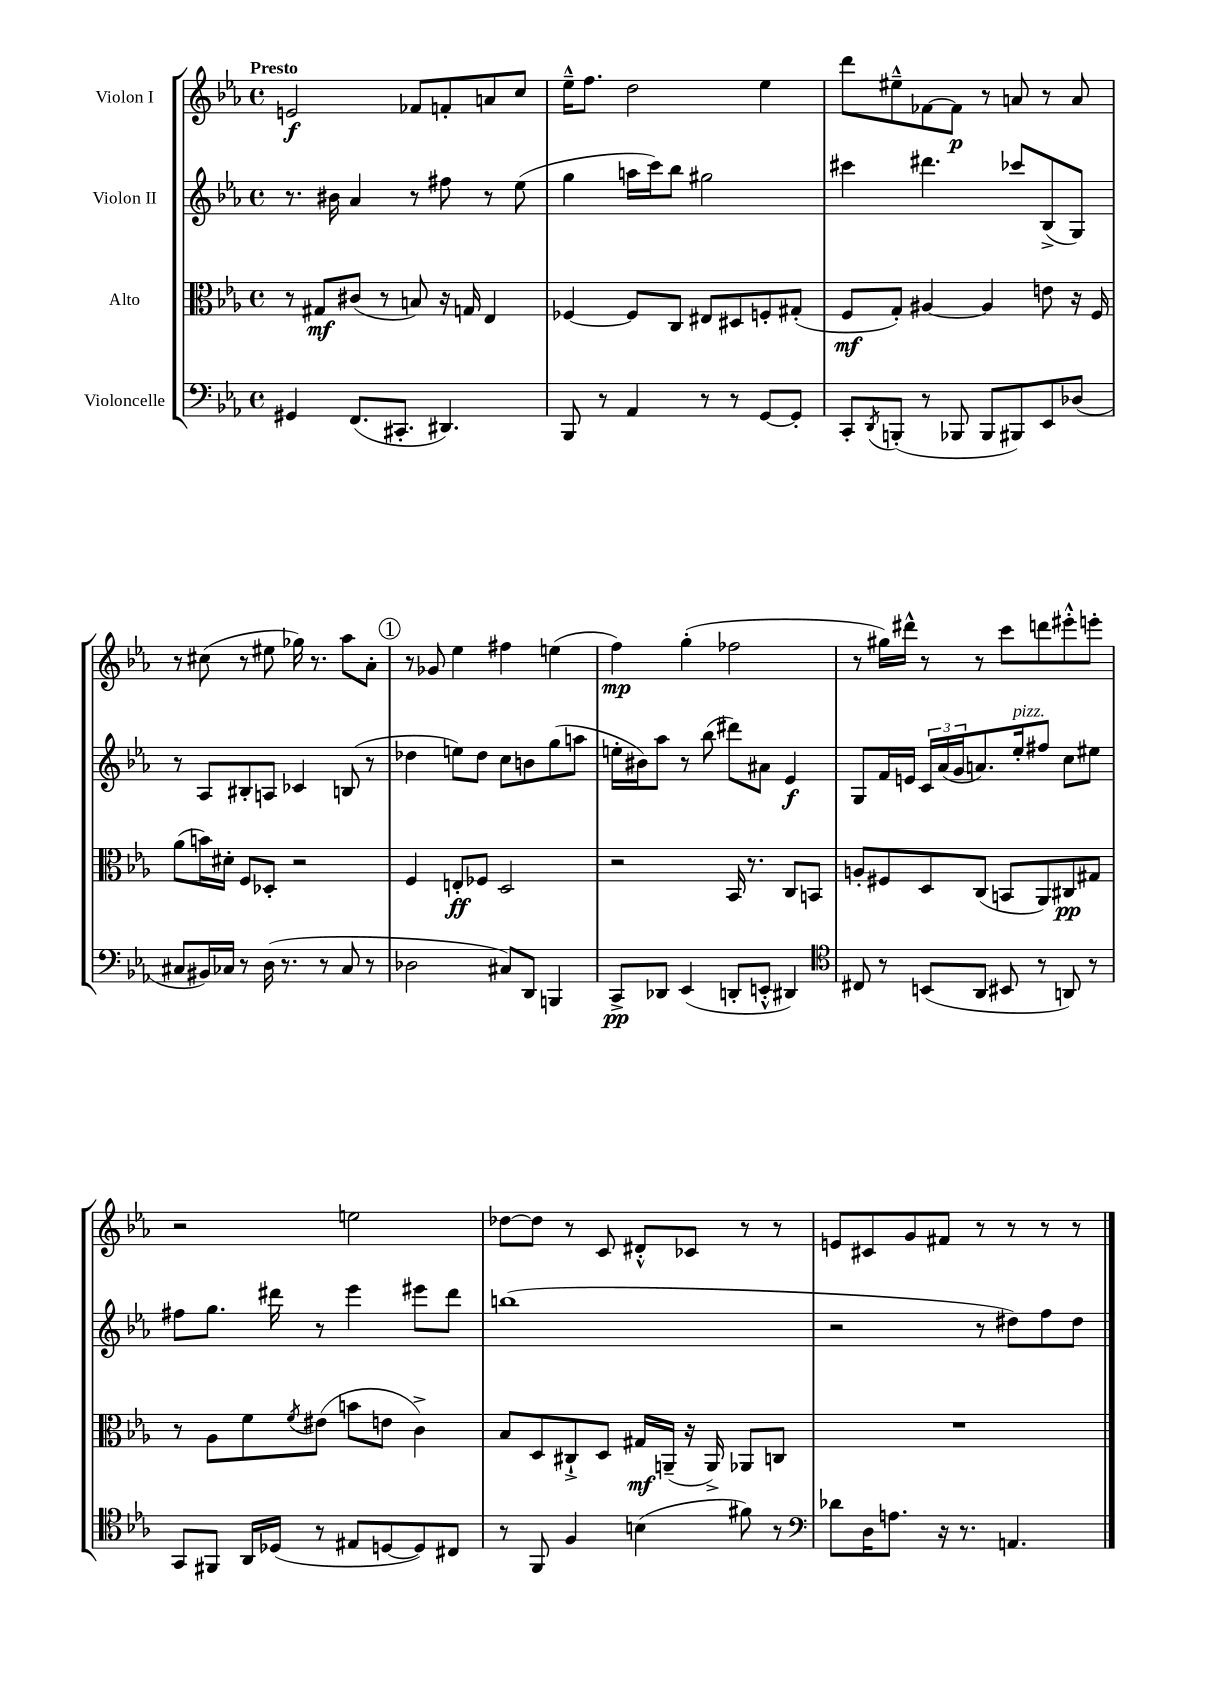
<<
\new StaffGroup <<
\new Staff = "s0" \with { instrumentName = "Violon I" } {
    \clef treble \key ees \major \defaultTimeSignature \time 4/4 \tempo "Presto"
    e'2\f fes'8 f'8-. a'8 c''8 |
    ees''16---^ f''8. d''2 ees''4 |
    d'''8 eis''8---^ fes'8~ fes'8\p r8 a'8 r8 a'8 |
    r8 cis''8( r8 eis''8 ges''16) r8. aes''8 aes'8-. |
    \mark \markup { \circle "1" } r8 ges'8 ees''4 fis''4 e''4( |
    f''4\mp) g''4-.( fes''2 |
    r8 gis''16) dis'''16-^ r8 r8 c'''8 d'''8 eis'''8-.-^ e'''8-. |
    r2 e''2 |
    des''8~ des''8 r8 c'8 dis'8-.-^ ces'8 r8 r8 |
    e'8 cis'8 g'8 fis'8 r8 r8 r8 r8 \bar "|." |
}
\new Staff = "s1" \with { instrumentName = "Violon II" } {
    \clef treble \key ees \major \defaultTimeSignature \time 4/4
    r8. bis'16 aes'4 r8 fis''8 r8 ees''8( |
    g''4 a''16 c'''16) bes''8 gis''2 |
    cis'''4 dis'''4. ces'''8 bes8->( g8) |
    r8 aes8 bis8-. a8 ces'4 b8( r8 |
    \mark \markup { \circle "1" } des''4 e''8) des''8 c''8 b'8 g''8( a''8 |
    e''16-. bis'16) aes''8 r8 bes''8( dis'''8) ais'8 ees'4\f |
    g8 f'16 e'16 \tuplet 3/2 { c'16 aes'16( g'16 } a'8.) ees''16-.^\markup { \italic "pizz." } fis''8 c''8 eis''8 |
    fis''8 g''8. dis'''16 r8 ees'''4 eis'''8 dis'''8 |
    b''1( |
    r2 r8 dis''8) f''8 dis''8 \bar "|." |
}
\new Staff = "s2" \with { instrumentName = "Alto" } {
    \clef alto \key ees \major \defaultTimeSignature \time 4/4
    r8 gis8\mf cis'8( r8 b8) r16 g16 ees4 |
    fes4~ fes8 c8 eis8 dis8 f8-. gis8-.( |
    f8\mf g8-.) ais4~ ais4 e'8 r16 f16 |
    aes'8( b'16) dis'16-. f8 des8-. r2 |
    \mark \markup { \circle "1" } f4 e8-.\ff fes8 d2 |
    r2 bes,16 r8. c8 b,8 |
    a8-. fis8 d8 c8( b,8 aes,8) cis8\pp gis8 |
    r8 aes8 f'8 \acciaccatura { f'8 } eis'8( b'8 e'8 c'4->) |
    bes8 d8 cis8-!-> d8 gis16\mf a,16--( r16 a,16->) aes,8 c8 |
    R1 \bar "|." |
}
\new Staff = "s3" \with { instrumentName = "Violoncelle" } {
    \clef bass \key ees \major \defaultTimeSignature \time 4/4
    gis,4 f,8.( cis,8.-. dis,4.) |
    bes,,8 r8 aes,4 r8 r8 g,8~ g,8-. |
    c,8-. \acciaccatura { d,8 } b,,8-.( r8 bes,,8 bes,,8 bis,,8) ees,8 des8( |
    cis8 bis,16) ces16 r8 d16( r8. r8 ces8 r8 |
    \mark \markup { \circle "1" } des2 cis8) d,8 b,,4 |
    c,8->\pp des,8 ees,4( d,8-. e,8-.-^ dis,4) |
    \clef tenor cis8 r8 b,8( aes,8 bis,8 r8 a,8) r8 |
    g,8 fis,8 aes,16 des16( r8 eis8 d8~ d8) cis8 |
    r8 f,8 f4 b4( fis'8) r8 |
    \clef bass des'8 d16 a8. r16 r8. a,4. \bar "|." |
}
>>
>>
\layout { \context { \Score \remove "Bar_number_engraver" } }
